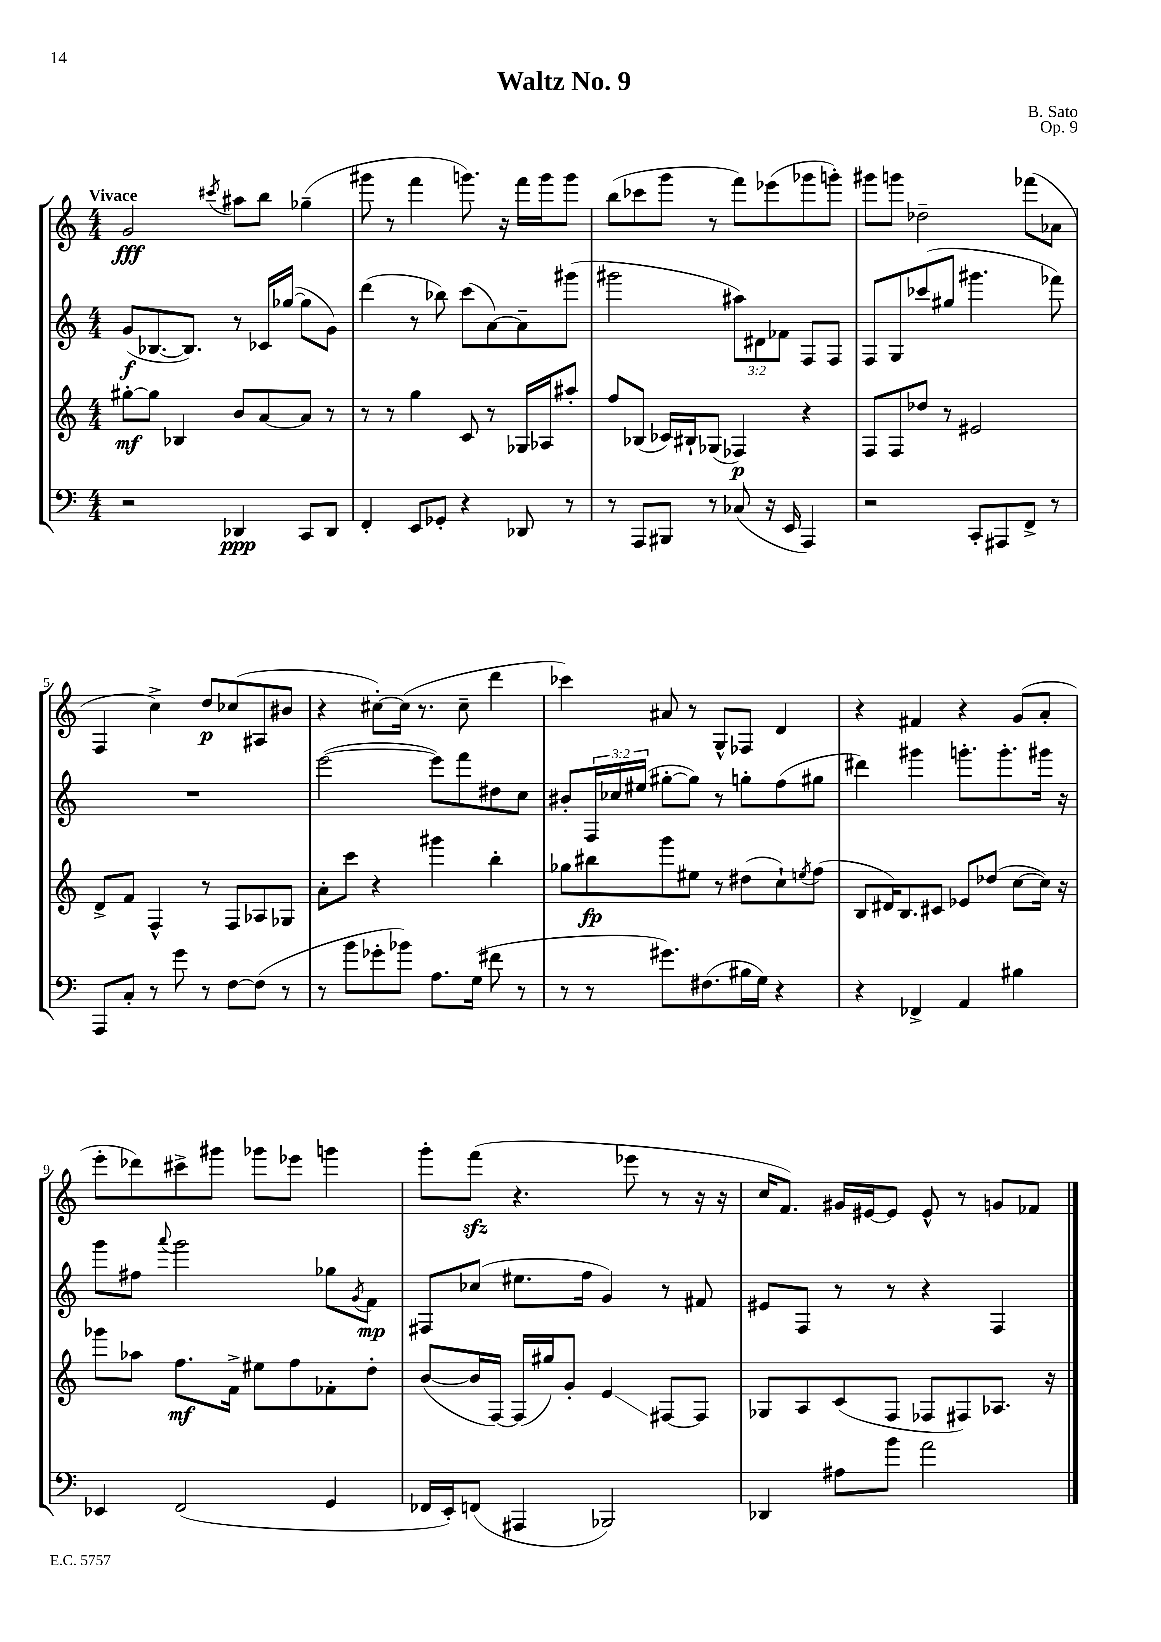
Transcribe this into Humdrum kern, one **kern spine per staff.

**kern	**kern	**kern	**kern
*staff4	*staff3	*staff2	*staff1
*clefF4	*clefG2	*clefG2	*clefG2
*k[]	*k[]	*k[]	*k[]
*M4/4	*M4/4	*M4/4	*M4/4
2r	[8gg#'\L	(8g/L	2g/
.	8gg#\]J	[8.B-/	.
.	4B-/	.	.
.	.	8.B-/]J)	.
.	.	.	8qccc#/
4DD-/	8b/L	8r	8aa#\L
.	[8a/	16c-/LL	8bb\J
.	.	([16gg-/JJ	.
8CC/L	8a/]J	8gg-\]L	(4gg-~\
8DD-/J	8r	8g\J)	.
=	=	=	=
4FF'/	8r	(4ddd\	8ggg#\
.	8r	.	8r
8EE/L	4gg\	8r	4fff\
8GG-'/J	.	8bb-\)	.
4r	8c/	(8ccc\L	8.ggg\)
.	8r	[8a\)	.
.	.	.	16r
8DD-/	16G-/LL	8a~\]	16fff\LL
.	16A-/J	.	16ggg\J
8r	8aa#'/J	(8ggg#\J	8ggg\J
=	=	=	=
8r	8ff/L	2ggg#\	(8bb\L
8AAA/L	(8B-/J	.	8ccc-\
8BBB#/J	16c-/LL)	.	8ggg\J
.	16B#`/J	.	.
8r	(8G-/J	.	8r
(8C-/	4F-/)	12aa#\L)	8fff\L)
.	.	12d#\	.
16r	.	.	(8eee-\
.	.	12f-\J	.
16EE/	.	.	.
4AAA/)	4r	8F/L	8ggg-\
.	.	8F/J	8ggg'\J)
=	=	=	=
2r	8F/L	8F/L	8ggg#\L
.	8F/	8G/	8ggg\J
.	8dd-/J	(8ccc-/	2dd-~\
.	8r	8gg#/J	.
8CC'/L	2e#/	4.ggg#\	.
8AAA#/	.	.	.
8FF^/J	.	.	(8fff-\L
8r	.	8fff-\)	8a-\J
=	=	=	=
8AAA/L	8d^/L	1r	4F/
8C'/J	8f/J	.	.
8r	4F^^/	.	4cc^\)
8g\	.	.	.
8r	8r	.	8dd/L
[8F\L	8F/L	.	(8cc-/
(8F\]J	8A-/	.	8A#/
8r	8G-/J	.	8b#/J
=	=	=	=
8r	8a'\L	([2eee\	4r
8b\L	8ccc\J	.	.
8g-'\	4r	.	[8cc#'\L)
8b-\J)	.	.	(16cc#\]Jk
.	.	.	8.r
8.A\L	4ggg#\	8eee\]L)	.
.	.	8fff\	8cc#~\
(16G\Jk	.	.	.
8f#\	4bb'\	8dd#\	4ddd\
8r	.	8cc\J	.
=	=	=	=
8r	8gg-\L	8b#'/L	4ccc-\)
8r	8bb#\	24F/L	.
.	.	24cc-/	.
.	.	(24ee#/JJ	.
8.g#\L)	8ggg\	[8gg#'\L	8a#/
.	8ee#\J	8gg#\]J)	8r
(8.F#\	.	.	.
.	8r	8r	8G^^/L
16B#\L	(8dd#\L	8gg'\L	8F-/J
16G\JJ)	.	.	.
4r	8cc`\)	(8ff\	4d/
.	8qee/	.	.
.	(8ff\J	8gg#\J	.
=	=	=	=
4r	8B/L	4ddd#\)	4r
.	16d#/K)	.	.
.	8.B/	.	.
4FF-^/	.	4ggg#\	4f#/
.	8c#/J	.	.
4AA/	8e-/L	8.ggg'\L	4r
.	(8dd-/J	.	.
.	.	8.ggg'\	.
4B#\	[8cc\L	.	(8g/L
.	16cc\]Jk)	16ggg#\Jk	8a'/J
.	16r	16r	.
=	=	=	=
4EE-/	8ggg-\L	8ggg\L	8eee'\L
.	8aa-\J	8ff#\J	8ddd-\)
.	.	8qqaaa/	.
(2FF/	8.ff\L	2ggg\	8ccc#^\
.	.	.	8ggg#\J
.	16f^\Jk	.	.
.	8ee#\L	.	8ggg-\L
.	8ff\	.	8eee-\J
4GG/	8f-'\	8gg-\L	4ggg\
.	.	8qg/	.
.	8dd'\J	8f\J	.
=	=	=	=
16FF-/LL	([8b/L	8F#/L	8ggg'\L
16EE'/J)	.	.	.
(8FF/J	16b/]L	(8cc-/J	(8fff\J
.	[16F/JJ)	.	.
4AAA#/	(16F/]LL	8.ee#\L	4.r
.	16gg#/J)	.	.
.	8g'/J	.	.
.	.	16ff\Jk	.
2BBB-/)	4e/	4g/)	.
.	.	.	8eee-\
.	[8F#/L	8r	8r
.	8F#/]J	8f#/	16r
.	.	.	16r
=	=	=	=
4DD-/	8G-/L	8e#/L	16cc/LK
.	.	.	8.f/J)
.	8A/	8F/J	.
8A#\L	(8c/	8r	16g#/LL
.	.	.	[16e#/J
8b\J	8F/J	8r	8e#/]J
2a\	8F-/L	4r	8e#^^/
.	8F#/)	.	8r
.	8.A-/J	4F/	8g/L
.	.	.	8f-/J
.	16r	.	.
==	==	==	==
*-	*-	*-	*-
